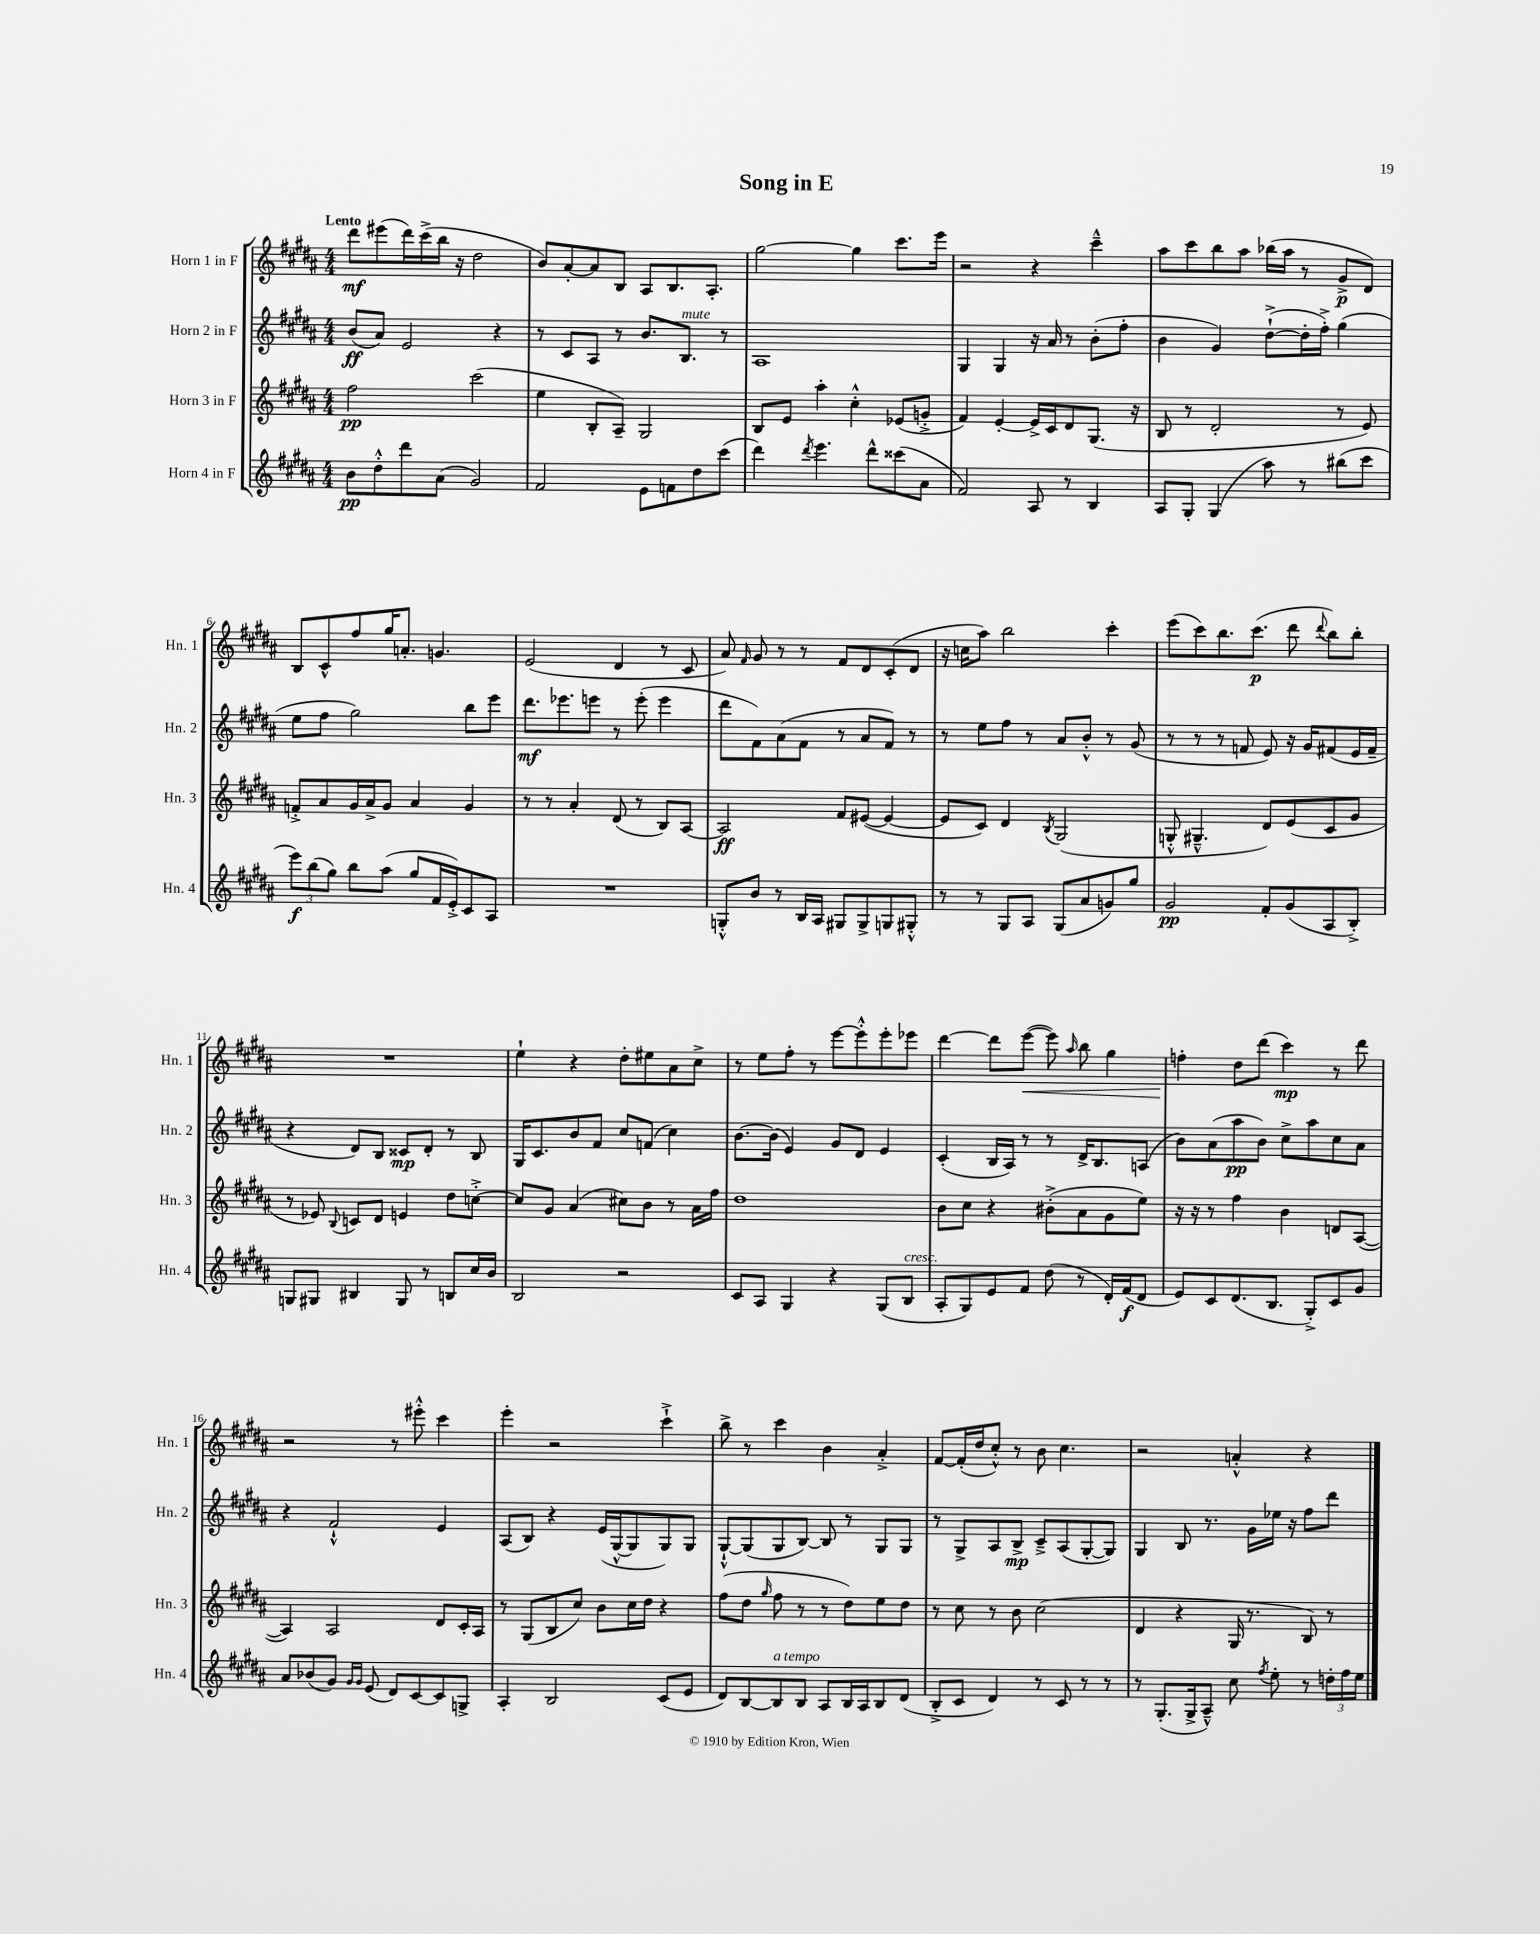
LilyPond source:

\header { title = "Song in E" }
<<
\new StaffGroup <<
\new Staff = "s0" \with { instrumentName = "Horn 1 in F" shortInstrumentName = "Hn. 1" } {
    \clef treble \key b \major \numericTimeSignature \time 4/4 \tempo "Lento"
    \autoBeamOff dis'''8[\mf eis'''8( dis'''16) cis'''16->( b''16] r16 dis''2 |
    b'8[) ais'8~-. ais'8 b8] ais8[ b8. ais8.]-. |
    gis''2~ gis''4 cis'''8.[ e'''16] |
    r2 r4 cis'''4---^ |
    ais''8[ cis'''8 b''8 ais''8] bes''16[( ais''16] r8 gis'8[->\p dis'8]) |
    b8[ cis'8-^ fis''8 gis''16 a'8.]-. g'4. |
    e'2( dis'4 r8 cis'8 |
    ais'8) \grace { fis'16 } gis'8 r8 r8 fis'8[ dis'8 cis'8-.( dis'8] |
    r16 c''16[ ais''8]) b''2 cis'''4-. |
    e'''8[( cis'''8) b''8. cis'''8.]\p( dis'''8 \appoggiatura { dis'''8 } b''8[) b''8]-. |
    R1 |
    e''4-! r4 dis''8[-. eis''8 ais'8 cis''8]-> |
    r8 e''8[ fis''8]-. r8 e'''8[~ e'''8-.-^ e'''8-. ees'''8] |
    dis'''4~ dis'''8[ e'''8]~\<( e'''8) \grace { ais''16 } b''8 gis''4 |
    f''4-.\! dis''8[ dis'''8]( cis'''4\mp) r8 dis'''8 |
    r2 r8 eis'''8-.-^ cis'''4 |
    e'''4-. r2 cis'''4-!-> |
    b''8-> r8 cis'''4 b'4 ais'4-.-> |
    fis'8[~ fis'16-.( dis''16 cis''8]-.-^) r8 b'8 cis''4. |
    r2 a'4-.-^ r4 \bar "|." |
}
\new Staff = "s1" \with { instrumentName = "Horn 2 in F" shortInstrumentName = "Hn. 2" } {
    \clef treble \key b \major \numericTimeSignature \time 4/4
    \autoBeamOff b'8[\ff( ais'8]) e'2 r4 |
    r8 cis'8[ ais8] r8 b'8.[ b8.]^\markup { \italic "mute" } r8 |
    ais1 |
    gis4 gis4 r16 ais'16 r8 b'8[-.( fis''8]-. |
    b'4 gis'4) dis''8[~-!->( dis''16-. fis''16]-.->) gis''4( |
    e''8[ fis''8] gis''2) b''8[ e'''8] |
    dis'''8.[\mf ees'''8. e'''8] r8 e'''8-.( e'''4 |
    dis'''8[ fis'8) ais'8( fis'8] r8 ais'8[ fis'8]) r8 |
    r8 e''8[ fis''8] r8 ais'8[ b'8]-.-^ r8 gis'8( |
    r8 r8 r8 f'8 e'8) r16 gis'16[ fis'8( e'16 fis'16]-- |
    r4 dis'8[) b8] cisis'8[\mp dis'8]-. r8 b8 |
    gis16[ cis'8. b'8 fis'8] cis''8[ f'8]( cis''4) |
    b'8.[~ b'16]( e'4) gis'8[ dis'8] e'4 |
    cis'4-.( b16[ ais16]) r8 r8 dis'16[-> b8. a8]( |
    b'8[) ais'8( ais''8\pp b'8]) cis''8[-> ais''8 cis''8 ais'8] |
    r4 fis'2-!-^ e'4 |
    ais8[( b8]) r4 e'16[( gis16~-^ gis8 gis8) gis8] |
    gis8[~-!-^ gis8( gis8 b8]~) b8 r8 gis8[ gis8] |
    r8 gis8[-> ais8 b8]->\mp cis'8[---> ais8( gis8~-. gis8]) |
    gis4 b8 r8. gis'16[ ees''16] r16 fis''8[ dis'''8] \bar "|." |
}
\new Staff = "s2" \with { instrumentName = "Horn 3 in F" shortInstrumentName = "Hn. 3" } {
    \clef treble \key b \major \numericTimeSignature \time 4/4
    \autoBeamOff fis''2\pp cis'''2( |
    e''4 b8[-. ais8]--) gis2 |
    b8[ e'8] ais''4-. cis''4-.-^ ees'8[( g'8]-.-> |
    fis'4) e'4~-. e'16[-> cis'16 dis'8 gis8.]( r16 |
    b8 r8 dis'2-. r8 e'8) |
    f'8[-.-> ais'8 gis'16 ais'16-> gis'8] ais'4 gis'4 |
    r8 r8 ais'4-. dis'8( r8 b8[) ais8]~ |
    ais2\ff fis'8[ eis'8]~( eis'4~ |
    eis'8[ cis'8]) dis'4 \acciaccatura { b8 } gis2( |
    g8-.-^ gis4.---^ dis'8[) e'8( cis'8 gis'8] |
    r8 ees'8) \appoggiatura { b8 } c'8[ dis'8] e'4 dis''8[ c''8]~-.-> |
    c''8[ gis'8] ais'4( cis''8[) b'8] r8 ais'16[ fis''16] |
    dis''1 |
    b'8[ cis''8] r4 bis'8[-.->( ais'8 gis'8 e''8]) |
    r16 r16 r8 fis''4 b'4 d'8[ ais8]~( |
    ais4) ais2 dis'8[ cis'16-. ais16] |
    r8 gis8[( b8 cis''8]) b'8[ cis''16 dis''16] r4 |
    fis''8[( dis''8] \grace { gis''16 } fis''8 r8 r8 dis''8[) e''8 dis''8] |
    r8 cis''8 r8 b'8 cis''2( |
    dis'4 r4 gis16 r8. b8) r8 \bar "|." |
}
\new Staff = "s3" \with { instrumentName = "Horn 4 in F" shortInstrumentName = "Hn. 4" } {
    \clef treble \key b \major \numericTimeSignature \time 4/4
    \autoBeamOff b'8[\pp dis''8-.-^ dis'''8 ais'8]( gis'2) |
    fis'2 e'8[ f'8 dis''8 cis'''8]( |
    dis'''4) \acciaccatura { dis'''8 } e'''4. dis'''8[-^ cisis'''8( ais'8] |
    fis'2) ais8 r8 b4 |
    ais8[ gis8]-. gis4( ais''8) r8 bis''8[( cis'''8] |
    \tuplet 3/2 { e'''8[\f) b''8( gis''8]) } b''8[ ais''8]( gis''8[ fis'16 e'16-.->) cis'8 ais8] |
    R1 |
    g8[-.-^ b'8] r8 b16[ ais16] gis8[ gis8-> g8 gis8]-.-^ |
    r8 r8 gis8[ ais8] gis8[( ais'8 g'8) gis''8] |
    gis'2\pp fis'8[-. gis'8( ais8 b8]-.->) |
    g8[ gis8] bis4 gis8 r8 b8[ cis''16 b'16] |
    b2 r2 |
    cis'8[ ais8] gis4 r4 gis8[( b8]^\markup { \italic "cresc." } |
    ais8[-. gis8) e'8 fis'8] dis''8( r8 dis'16[-.) fis'16\f( dis'8] |
    e'8[) cis'8 dis'8.( b8.] gis8[-.->) cis'8 gis'8] |
    ais'8[ bes'8( gis'8]) \grace { gis'16[ gis'16] } e'8( dis'8[) cis'8~ cis'8 g8]-> |
    ais4-. b2 cis'8[( e'8] |
    dis'8[) b8~ b8^\markup { \italic "a tempo" } b8] ais8[ b16 ais16 b8 dis'8]( |
    b8[-.-> cis'8] dis'4) r8 cis'8 r8 r8 |
    r8 gis8.[-.( gis16-> ais8]---^) cis''8 \acciaccatura { fis''8 } e''8-. r8 \tuplet 3/2 { d''16[-. fis''16 e''16] } \bar "|." |
}
>>
>>
